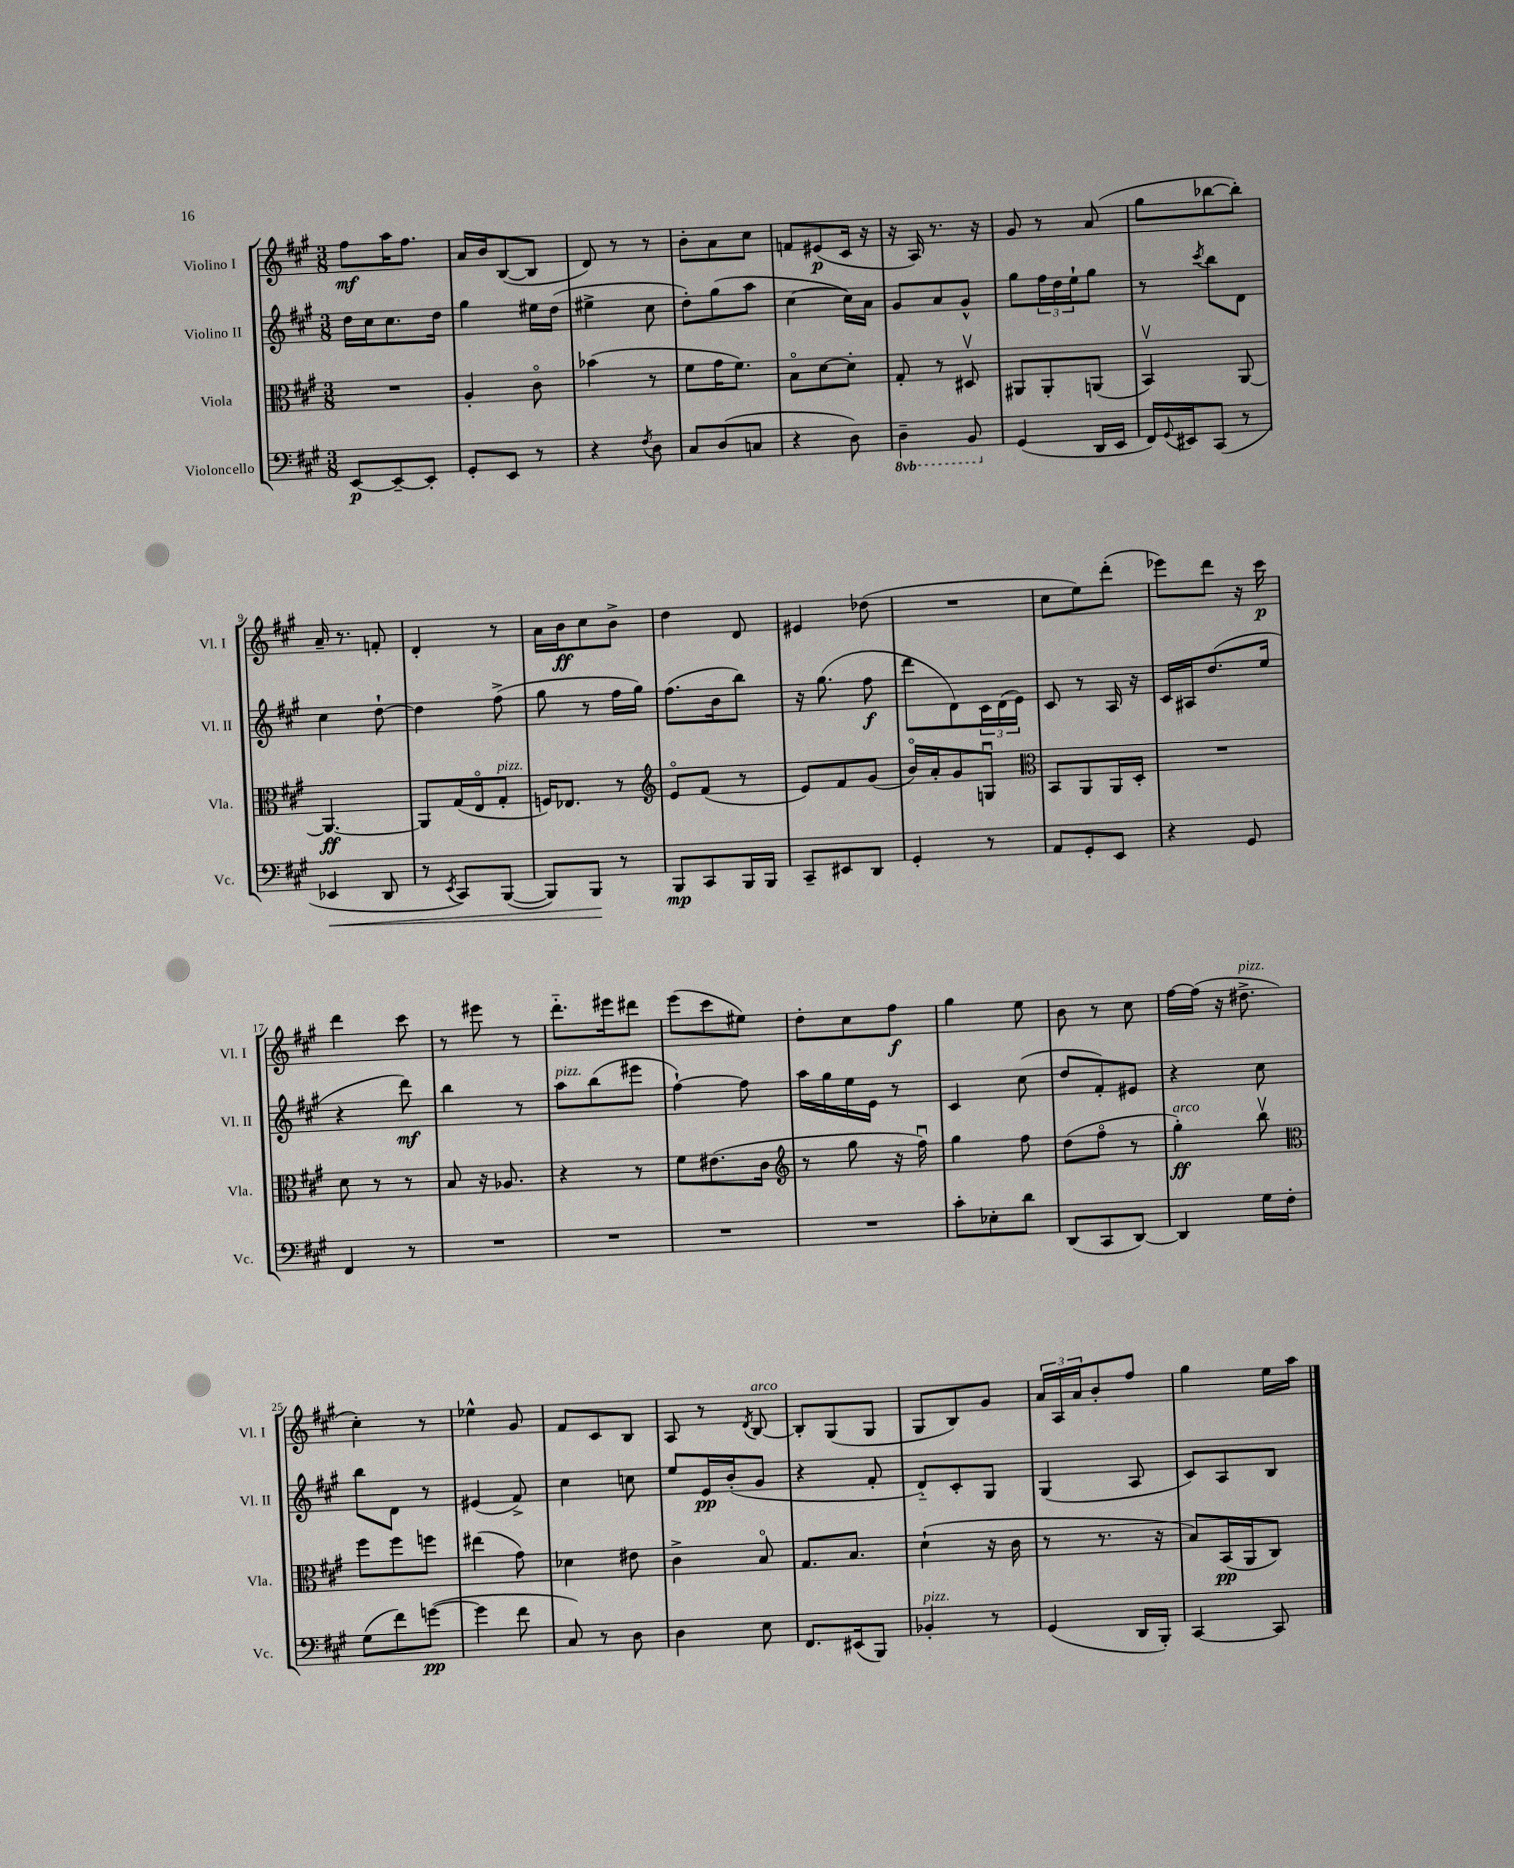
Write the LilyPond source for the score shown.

<<
\new StaffGroup <<
\new Staff = "s0" \with { instrumentName = "Violino I" shortInstrumentName = "Vl. I" } {
    \clef treble \key a \major \numericTimeSignature \time 3/8
    fis''8\mf a''16 fis''8. |
    a'16 b'16 b8~( b8 |
    d'8) r8 r8 |
    b'8-. a'8 cis''8 |
    f'8 eis'8\p( cis'16 r16 |
    r16 a16) r8. r16 |
    gis'8 r8 a'8( |
    gis''8 bes''8~ bes''8-.) |
    a'16-- r8. f'8-. |
    d'4-. r8 |
    a'16 b'16\ff cis''8 b'8-> |
    d''4 d'8 |
    eis'4 des''8( |
    R4. |
    cis''8 e''8) d'''8-.( |
    ees'''8) d'''8 r16 cis'''16\p |
    d'''4 cis'''8 |
    r8 eis'''8 r8 |
    d'''8.-_ eis'''16 dis'''8 |
    e'''8( cis'''8 eis''8) |
    d''8-. cis''8 fis''8\f |
    gis''4 e''8 |
    b'8 r8 cis''8 |
    fis''16~ fis''16( r16 dis''8.->^\markup { \italic "pizz." } |
    cis''4-.) r8 |
    ees''4-^ gis'8 |
    fis'8 cis'8 b8 |
    a8 r8 \acciaccatura { d'8 } b8~^\markup { \italic "arco" } |
    b8-. gis8( gis8 |
    gis8 b8) gis'8 |
    \tuplet 3/2 { a'16 a16 a'16 } b'8-. fis''8 |
    gis''4 e''16 a''16 \bar "|." |
}
\new Staff = "s1" \with { instrumentName = "Violino II" shortInstrumentName = "Vl. II" } {
    \clef treble \key a \major \numericTimeSignature \time 3/8
    d''16 cis''16 cis''8. d''16 |
    gis''4 eis''16 d''16( |
    eis''4-> cis''8 |
    d''8-.) gis''8( a''8 |
    cis''4~ cis''16) a'16 |
    gis'8 a'8 gis'8-^ |
    gis''8 \tuplet 3/2 { fis''16 d''16 e''16-! } gis''8 |
    r8 \acciaccatura { cis'''8 } b''8 d'8 |
    cis''4 d''8~-! |
    d''4 fis''8->( |
    gis''8 r8 fis''16 gis''16) |
    fis''8.( b'16 b''8) |
    r16 gis''8.( fis''8\f |
    d'''8 d'8) \tuplet 3/2 { cis'16 d'16( e'16) } |
    cis'8 r8 a16 r16 |
    cis'16 ais16 d''8.( e''16 |
    r4 d'''8\mf) |
    b''4 r8 |
    a''8^\markup { \italic "pizz." } b''8( eis'''8 |
    fis''4~-!) fis''8 |
    a''16 gis''16 e''16 e'16 r8 |
    cis'4 cis''8( |
    d''8 fis'8-.) eis'8 |
    r4 cis''8 |
    b''8 d'8 r8 |
    eis'4( fis'8->) |
    cis''4 c''8 |
    e''8 e'16\pp b'16-.( gis'8 |
    r4 fis'8-. |
    d'8-_) cis'8-. gis8 |
    gis4( a8 |
    cis'8) a8 b8 \bar "|." |
}
\new Staff = "s2" \with { instrumentName = "Viola" shortInstrumentName = "Vla." } {
    \clef alto \key a \major \numericTimeSignature \time 3/8
    R4. |
    a4-. cis'8\flageolet |
    bes'4( r8 |
    fis'8 gis'16 fis'8.) |
    b8\flageolet d'8~ d'8-. |
    gis8-. r8 dis8\upbow |
    ais,8 ais,8-. a,8( |
    b,4\upbow) a,8~ |
    a,4.~\ff |
    a,8 gis16( e16\flageolet gis8-.^\markup { \italic "pizz." } |
    f16) ees8. r8 |
    \clef treble e'8\flageolet fis'8( r8 |
    e'8) fis'8 gis'8( |
    b'16\flageolet) a'16-. gis'8 g8\downbow |
    \clef alto b,8 a,8 a,16 d16-. |
    R4. |
    d'8 r8 r8 |
    b8 r16 aes8. |
    r4 r8 |
    fis'8 eis'8.( cis'16 |
    \clef treble r8 gis''8 r16 fis''16\downbow) |
    gis''4 fis''8 |
    d''8( fis''8\flageolet r8 |
    gis''4-.\ff^\markup { \italic "arco" }) b''8\upbow |
    \clef alto fis''8 fis''8 f''8 |
    eis''4( gis'8) |
    des'4 eis'8 |
    cis'4-> b8\flageolet |
    gis8. b8. |
    d'4-!( r16 cis'16 |
    r8 r8. r16 |
    b8) b,16\pp( a,16 cis8) \bar "|." |
}
\new Staff = "s3" \with { instrumentName = "Violoncello" shortInstrumentName = "Vc." } {
    \clef bass \key a \major \numericTimeSignature \time 3/8 \set Staff.ottavationMarkups = #ottavation-simple-ordinals
    e,8~\p e,8~-- e,8-. |
    gis,8-. e,8 r8 |
    r4 \acciaccatura { fis8 } d8 |
    cis8 d8( c8 |
    r4 d8) |
    \ottava #-1 d,4-- b,,8 \ottava #0 |
    gis,4( d,16 e,16 |
    fis,16) \appoggiatura { gis,8 } eis,16 cis,8( r8 |
    ees,4\< d,8 |
    r8 \acciaccatura { e,8 } cis,8) b,,8~( |
    b,,8) b,,8\! r8 |
    b,,8\mp cis,8 b,,16 b,,16 |
    cis,8-- eis,8 d,8 |
    gis,4-. r8 |
    a,8 gis,8-. e,8 |
    r4 gis,8 |
    fis,4 r8 |
    R4. |
    R4. |
    R4. |
    R4. |
    cis'8-. ees8-. d'8 |
    d,8( cis,8 d,8~) |
    d,4 gis16 fis16-. |
    gis8( fis'8) g'8~\pp( |
    g'4 fis'8 |
    cis8) r8 d8 |
    d4 e8 |
    fis,8. eis,16( b,,8) |
    bes,4-.^\markup { \italic "pizz." } r8 |
    gis,4( d,16 b,,16-.) |
    cis,4~ cis,8 \bar "|." |
}
>>
>>
